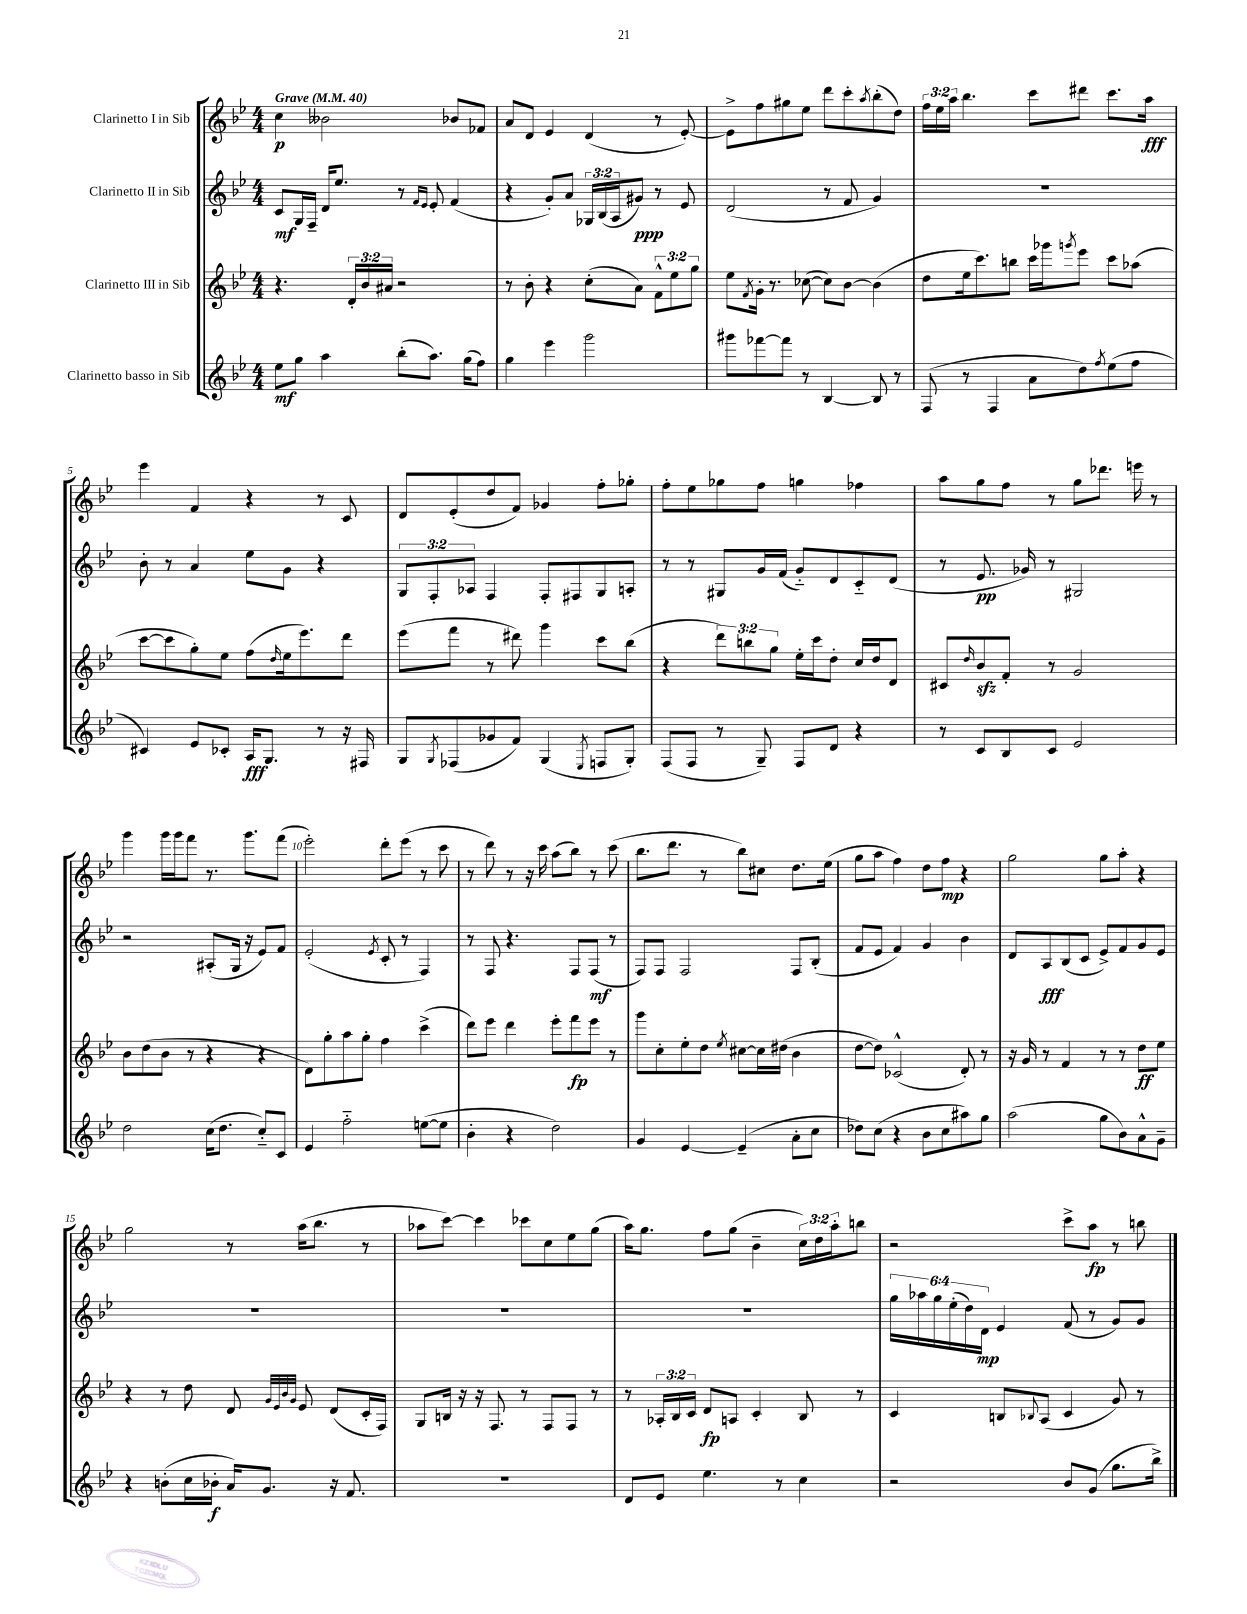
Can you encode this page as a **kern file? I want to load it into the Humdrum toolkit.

**kern	**kern	**kern	**kern
*staff4	*staff3	*staff2	*staff1
*clefG2	*clefG2	*clefG2	*clefG2
*k[b-e-]	*k[b-e-]	*k[b-e-]	*k[b-e-]
*M4/4	*M4/4	*M4/4	*M4/4
*MM40	*MM40	*MM40	*MM40
8ee-	4.r	8c	4cc
8gg	.	16G	.
.	.	16F~	.
4aa	.	16d	2b--
.	.	8.ee-	.
.	24d'	.	.
.	24b-	.	.
.	24a#	.	.
(8bb-'	2r	8r	.
.	.	16qqf	.
.	.	16qqe-	.
8.aa)	.	8e-'	.
.	.	(4f	8b-
(16gg	.	.	.
8ff)	.	.	8f-
=	=	=	=
4gg	8r	4r	8a
.	8b-'	.	8d
4eee-	4r	8g')	4e-
.	.	8a	.
2ggg	(8cc'	24G-	(4d
.	.	(24B-	.
.	.	24A	.
.	8a)	8g#)	.
.	12f^^	8r	8r
.	12ee-	.	.
.	.	8e-	[8e-')
.	12gg	.	.
=	=	=	=
8ggg#	8ee-	(2d	8e-^]
.	8qf	.	.
[8fff-	16g'	.	8ff
.	8.r	.	.
8fff-]	.	.	8gg#
8r	([8cc-	.	8ee-
[4B-	8cc-])	8r	8ddd
.	[8b-	8f	8ccc'
.	.	.	8qaa
8B-]	(4b-]	4g)	(8bb-'
8r	.	.	8dd)
=	=	=	=
(8F	8dd	1r	24ff
.	.	.	24ee-
.	.	.	24aa
8r	16ee-	.	4.bb-
.	8.ccc)	.	.
4F	.	.	.
.	8bb	.	.
8a	16ccc	.	8ccc
.	16ggg-	.	.
.	8qggg	.	.
8dd)	8eee-	.	8ddd#
8qff	.	.	.
(8ee-	8ccc	.	8.ccc
8ff	(8aa-	.	.
.	.	.	16aa
=	=	=	=
4c#)	[8ccc	8b-'	4eee-
.	8ccc]	8r	.
8e-	8gg')	4a	4f
8c-'	8ee-	.	.
16A	(8ff	8ee-	4r
8.G	.	.	.
.	16qqdd	.	.
.	16ee-	8g	.
.	8.eee-)	.	.
8r	.	4r	8r
16r	8ddd	.	8c
16F#	.	.	.
=	=	=	=
8G	(8eee-	12G	8d
.	.	12F'	.
8qG	.	.	.
(8F-	8fff	.	(8e-'
.	.	12A-	.
8g-	8r	4F	8dd
8f)	8ddd#)	.	8f)
(4G	4ggg	8F'	4g-
.	.	8F#	.
8qE-	.	.	.
8F	8ccc	8G	8ff'
8G')	(8bb-	8A'	8gg-'
=	=	=	=
(8F	4r	8r	8ff'
8F	.	8r	8ee-
8r	12ddd)	8G#	8gg-
.	12bb	.	.
8G~)	.	16g	8ff
.	12gg	.	.
.	.	(16f	.
8F	16ee-'	8g'~)	4gg
.	16ccc	.	.
8d	8dd'	8d	.
4r	16cc	8c'~	4ff-
.	16dd	.	.
.	8d	(8d	.
=	=	=	=
8r	8c#	8r	8aa
.	16qqdd	.	.
8c	8b-	8.e-	8gg
8B-	8f'	.	8ff
.	.	16g-)	.
8c	8r	8r	8r
2e-	2g	2G#	8gg
.	.	.	8.ddd-
.	.	.	16eee
.	.	.	8r
=	=	=	=
2dd	8b-	2r	4ggg
.	(8dd	.	.
.	8b-	.	16ggg
.	.	.	16ggg
.	8r	.	8fff
(16cc	4r	(8A#'	8.r
8.dd	.	.	.
.	.	16G	.
.	.	16r	8.ggg
8cc'~)	4r	8e-)	.
8c	.	8f	(8fff
=	=	=	=
4e-	8d)	(2e-'	2eee-')
.	8gg'	.	.
2ff'~	8aa	.	.
.	8gg'	.	.
.	.	8qe-	.
.	4ff	8c'	8ddd'
.	.	8r	(8eee-
([8ee	(4ccc^	4F)	8r
8ee]	.	.	8ccc
=	=	=	=
4b-'	8ddd)	8r	8r
.	8eee-	8F	8ddd)
4r	4ddd	4.r	8r
.	.	.	16r
.	.	.	16ccc
2dd)	8eee-'	.	(8aa
.	8fff	8F	8bb-)
.	8eee-	(8F	8r
.	8r	8r	(8ccc
=	=	=	=
4g	8ggg	8F)	8.bb-
.	8cc'	8F	.
.	.	.	8.ddd
[4e-	8ee-'	2F	.
.	8dd	.	8r
.	8qee-	.	.
(4e-~]	[8cc#	.	8bb-)
.	16cc#]	.	8cc#
.	(16dd#	.	.
8a'	4b-	8F	8.dd
8cc	.	(8B-'	.
.	.	.	(16ee-
=	=	=	=
8dd-)	[8dd	8f	8gg
(8cc	8dd])	8e-	8aa
4r	(2c-^^	4f)	4ff)
8b-	.	4g	8dd
8cc	.	.	8ff
8aa#)	8d')	4b-	4r
8gg	8r	.	.
=	=	=	=
(2aa	16r	8d	2gg
.	16g	.	.
.	8r	8A	.
.	4f	(8B-	.
.	.	8c	.
8gg	8r	8e-^)	8gg
8b-)	8r	8f	8aa'
8a^^	8dd	8g	4r
8g~	8ee-	8e-	.
=	=	=	=
4r	4r	1r	2gg
(8b'	8r	.	.
16cc	8dd	.	.
16b-'	.	.	.
16a)	8d	.	8r
8.g	.	.	.
.	32qqg	.	.
.	32qqe-	.	.
.	32qqb-	.	.
.	32qqg	.	.
.	8e-	.	(16aa
.	.	.	8.bb-
16r	(8d	.	.
8.f	.	.	.
.	16c'	.	8r
.	16F)	.	.
=	=	=	=
1r	8G	1r	8aa-
.	16B	.	[8ccc)
.	16r	.	.
.	16r	.	4ccc]
.	8.F	.	.
.	8r	.	8ccc-
.	8F	.	8cc
.	8F	.	8ee-
.	8r	.	(8gg
=	=	=	=
8d	8r	1r	16aa)
.	.	.	8.gg
8e-	24A-'	.	.
.	24B-	.	.
.	24c	.	.
4.ee-	8d	.	8ff
.	8A	.	(8gg
.	4c'	.	4b-~
8r	.	.	.
4cc	8B-	.	24cc)
.	.	.	24dd
.	.	.	24aa'
.	8r	.	8bb
=	=	=	=
2r	4c	24gg	2r
.	.	24aa-	.
.	.	24gg	.
.	.	(24ee-'	.
.	.	24dd)	.
.	.	24d	.
.	8B	4e-	.
.	8qqB-	.	.
.	(8A	.	.
8b-	4c	(8f	8ccc^
(8g	.	8r	8aa
8.gg	8g)	8g)	8r
.	8r	8g	8bb
16bb-^)	.	.	.
==	==	==	==
*-	*-	*-	*-
